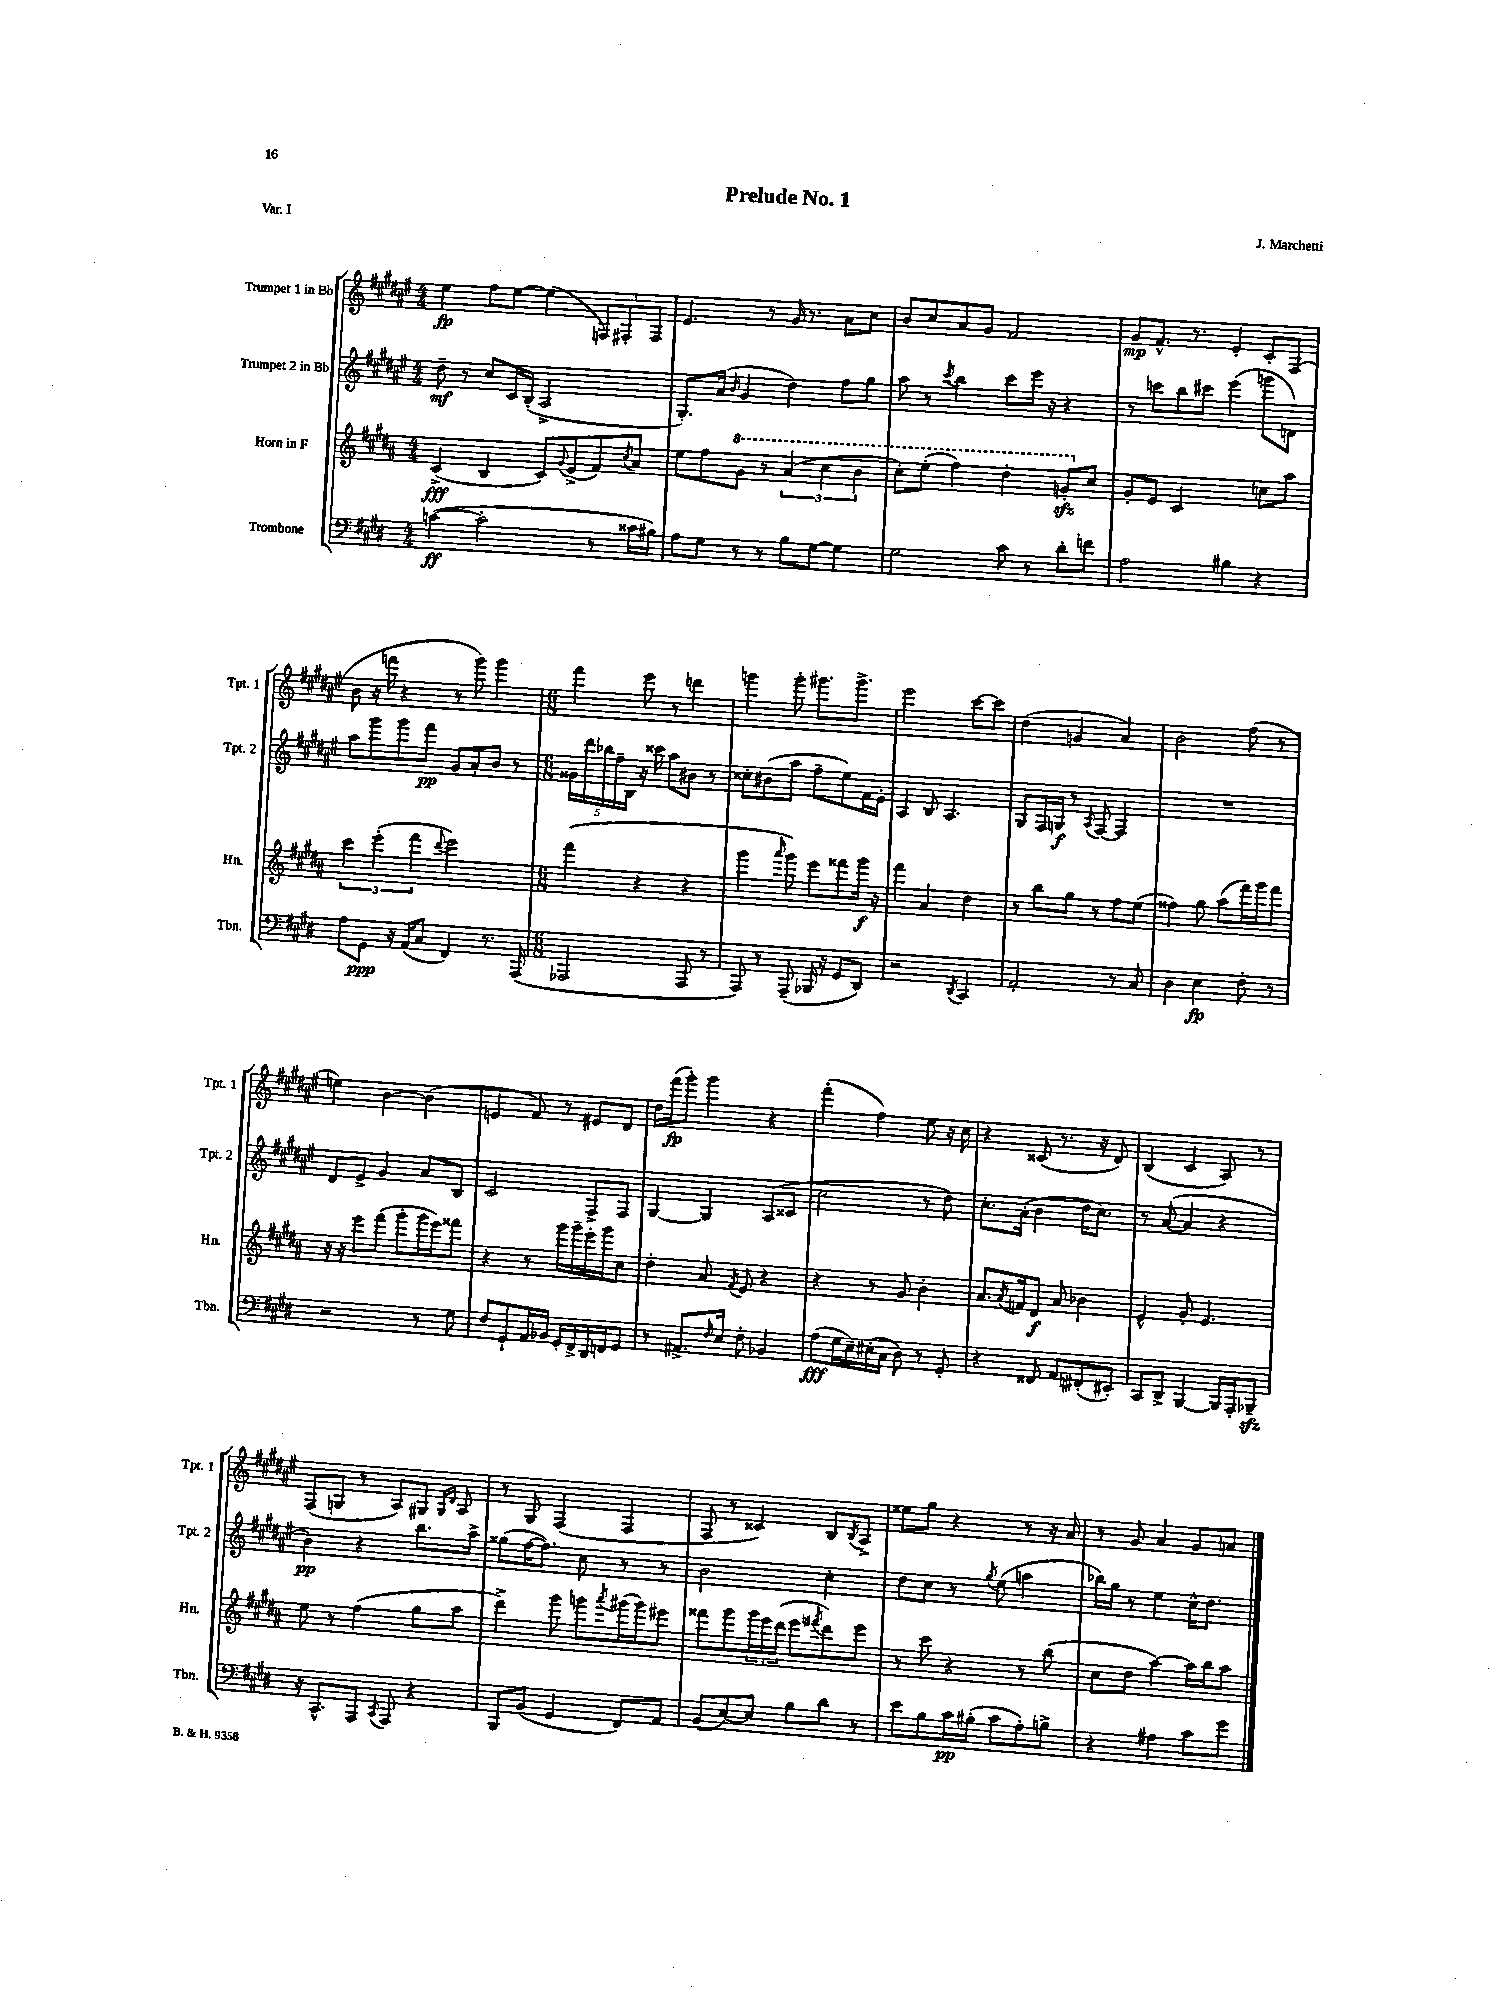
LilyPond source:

\header { title = "Prelude No. 1" composer = "J. Marchetti" piece = "Var. I" }
<<
\new StaffGroup <<
\new Staff = "s0" \with { instrumentName = "Trumpet 1 in Bb" shortInstrumentName = "Tpt. 1" } {
    \clef treble \key fis \major \numericTimeSignature \time 4/4
    eis''4\fp fis''8 eis''8~ eis''4( \tuplet 3/2 { f8) fis8-. fis8 } |
    eis'4. r8 gis'16 r8. ais'8 cis''8 |
    b'8 cis''8 ais'8 gis'8 fis'2 |
    gis'8\mp fis'8.-^ r8. eis'4-. cis'8-. fis8( |
    b'8 r16 f'''16 r4 r8 gis'''8) gis'''4 |
    \numericTimeSignature \time 6/8 fis'''4 eis'''8 r8 d'''4 |
    g'''4 g'''8-. gis'''8. gis'''8.-> |
    eis'''2 cis'''8~ cis'''8 |
    dis''4( g'4 ais'4) |
    b'2 fis''8( r8 |
    e''4) b'4~ b'4( |
    e'4 fis'8) r8 eis'8 dis'8 |
    dis''16 fis'''16\fp( gis'''8-.) gis'''4 r4 |
    fis'''4-.( fis''4) eis''8 r16 cis''16 |
    r4 cisis'8( r8. r16 dis'8) |
    b4( cis'4 ais8) r8 |
    fis8( g8 r8 ais8) gis8 \grace { gis16 dis'16 } ais8 |
    r8 gis8 fis4( fis4 |
    fis8 r8 cisis'4) b8 \acciaccatura { b8 } ais8-> |
    eisis''8 gis''8 r4 r8 r16 ais'16 |
    r8 gis'8 ais'4 gis'8 a'8 \bar "|." |
}
\new Staff = "s1" \with { instrumentName = "Trumpet 2 in Bb" shortInstrumentName = "Tpt. 2" } {
    \clef treble \key fis \major \numericTimeSignature \time 4/4
    dis''8--\mf r8 cis''8 cis'16 b16-.( ais2-> |
    gis8.-.) ais'16( \grace { b'16 } gis'4 dis''4) fis''8 gis''8 |
    ais''8 r8 \acciaccatura { cis'''8 } b''4 cis'''8 eis'''16 r16 r4 |
    r8 c'''8 b''8 cis'''8 eis'''4( g'''8 d'8) |
    ais''8 gis'''8 gis'''8 fis'''8\pp gis'8 ais'8-. b'8 r8 |
    \numericTimeSignature \time 6/8 \tuplet 5/4 { gisis'16 dis'''16 bes''16 fis''16-- b16 } r16 cisis'''16 ais''8 bis'8 r8 |
    cisis''8-. bis'8( ais''8 fis''8-- eis''8) fis'16 eis'16-. |
    ais4 b8 ais4. |
    gis8 fis16 g16\f r8 \acciaccatura { ais8 } fis8~ fis4 |
    R2. |
    dis'8 eis'8-> gis'4 ais'8 b8 |
    cis'2 fis8-> fis8 |
    gis4~ gis4 ais8( cisis'8 |
    cis''2 r8 dis''8) |
    cis''8.-. ais'16-.( b'4 dis''16 cis''8.) |
    r8 ais'8~( ais'4 r4 |
    b'4\pp) r4 b''8. ais''16-> |
    gisis''8( fis''16~ fis''8.) cis''8 r8 r8 |
    b'2 cis''4-. |
    dis''8 cis''8 r8 \acciaccatura { gis''8 } eis''8( a''4 |
    bes''16) gis''16 r8 eis''4 cis''16-^ dis''8. \bar "|." |
}
\new Staff = "s2" \with { instrumentName = "Horn in F" shortInstrumentName = "Hn." } {
    \clef treble \key b \major \numericTimeSignature \time 4/4
    cis'4->\fff( b4 cis'8) \appoggiatura { gis'8 } e'8->( fis'8) \acciaccatura { cis''8 } ais'8 |
    e''8 fis''8 \ottava #1 gis''8 r8 \tuplet 3/2 { ais''4( cis'''4 b''4 } |
    cis'''8-.) e'''8-.( fis'''4) dis'''4-. g''8-.\sfz \ottava #0 cis''8 |
    gis'8-. e'8 cis'2 c''8 ais''8 |
    \tuplet 3/2 { cis'''4 e'''4-.( fis'''4 } \appoggiatura { dis'''8 } e'''2) |
    \numericTimeSignature \time 6/8 fis'''4( r4 r4 |
    gis'''4 \grace { ais'''16 } gis'''8) e'''8 fisis'''8 gis'''16\f r16 |
    fis'''4 ais'4 dis''4 |
    r8 b''8 gis''8 r8 fis''8 e''8( |
    fisis''4) gis''8 ais''8( fis'''16) gis'''16 fis'''8 |
    r16 r16 e'''8 fis'''8( gis'''8-. gis'''16 e'''16) fisis'''8 |
    r4 r8 gis'''16 gis'''16-- e'''16-. gis'''16 cis''8 |
    dis''4-. ais'8 \acciaccatura { fis'8 } e'8 r4 |
    r4 r8 gis'8 b'4-. |
    ais'8. \acciaccatura { ais'8 } f'16 dis'8\f ais'8 bes'4 |
    e'4-^ gis'8-. e'4. |
    e''8 r8 fis''4( gis''8 ais''8 |
    dis'''4->) gis'''8 g'''8 \acciaccatura { ais'''8 } gis'''16( gis'''16) eis'''8 |
    fisis'''8 gis'''8 \tuplet 3/2 { gis'''16 e'''16 dis'''16( } e'''8 \acciaccatura { fis'''8 } dis'''8) e'''8 |
    r8 cis'''8 r4 r8 b''8( |
    cis''8 dis''8 ais''4~) ais''16 b''16 ais''8 \bar "|." |
}
\new Staff = "s3" \with { instrumentName = "Trombone" shortInstrumentName = "Tbn." } {
    \clef bass \key e \major \numericTimeSignature \time 4/4
    c'4~\ff( c'2-. r8 cisis'16 bis16) |
    a8 gis8 r8 r8 b8 gis8~ gis4 |
    gis2 cis'8 r8 dis'8-. f'8 |
    a2 bis4 r4 |
    a8 gis,8\ppp r16 a,16( cis8 fis,4) r8. a,,16( |
    \numericTimeSignature \time 6/8 aes,,2 aes,,8 r8 |
    a,,8) r8 a,,8--( bes,,16 r16 gis,8 dis,8) |
    r2 \acciaccatura { dis,8 } cis,4 |
    a,2-. r8 cis8 |
    dis4 e4\fp fis8-. r8 |
    r2 r8 gis8 |
    fis8 gis,8-! a,16 bes,16 gis,16-. fis,16-> dis,16 f,16 gis,8 |
    r8 ais,8.-> \grace { fis16 } e16 fis8-. bes,4 |
    a8\fff( gis16 e16--) eis16-.( cis16 dis8) r8 gis,8-. |
    r4 fisis,8 a,8 fis,8-.( eis,8-.) |
    cis,8 dis,8-> b,,4~ b,,16 a,,16-. bes,,8--\sfz |
    r16 cis,8.-^ a,,8 \acciaccatura { cis,8 } a,,8 r4 |
    b,,8 b,8( gis,4 fis,8) a,8 |
    b,8( e8~) e8 b8 dis'8 r8 |
    e'8 b8 cis'16\pp bis16-.( cis'8 a8-.) b8-> |
    r4 ais4 cis'8 gis'8 \bar "|." |
}
>>
>>
\layout { \context { \Score \remove "Bar_number_engraver" } }
